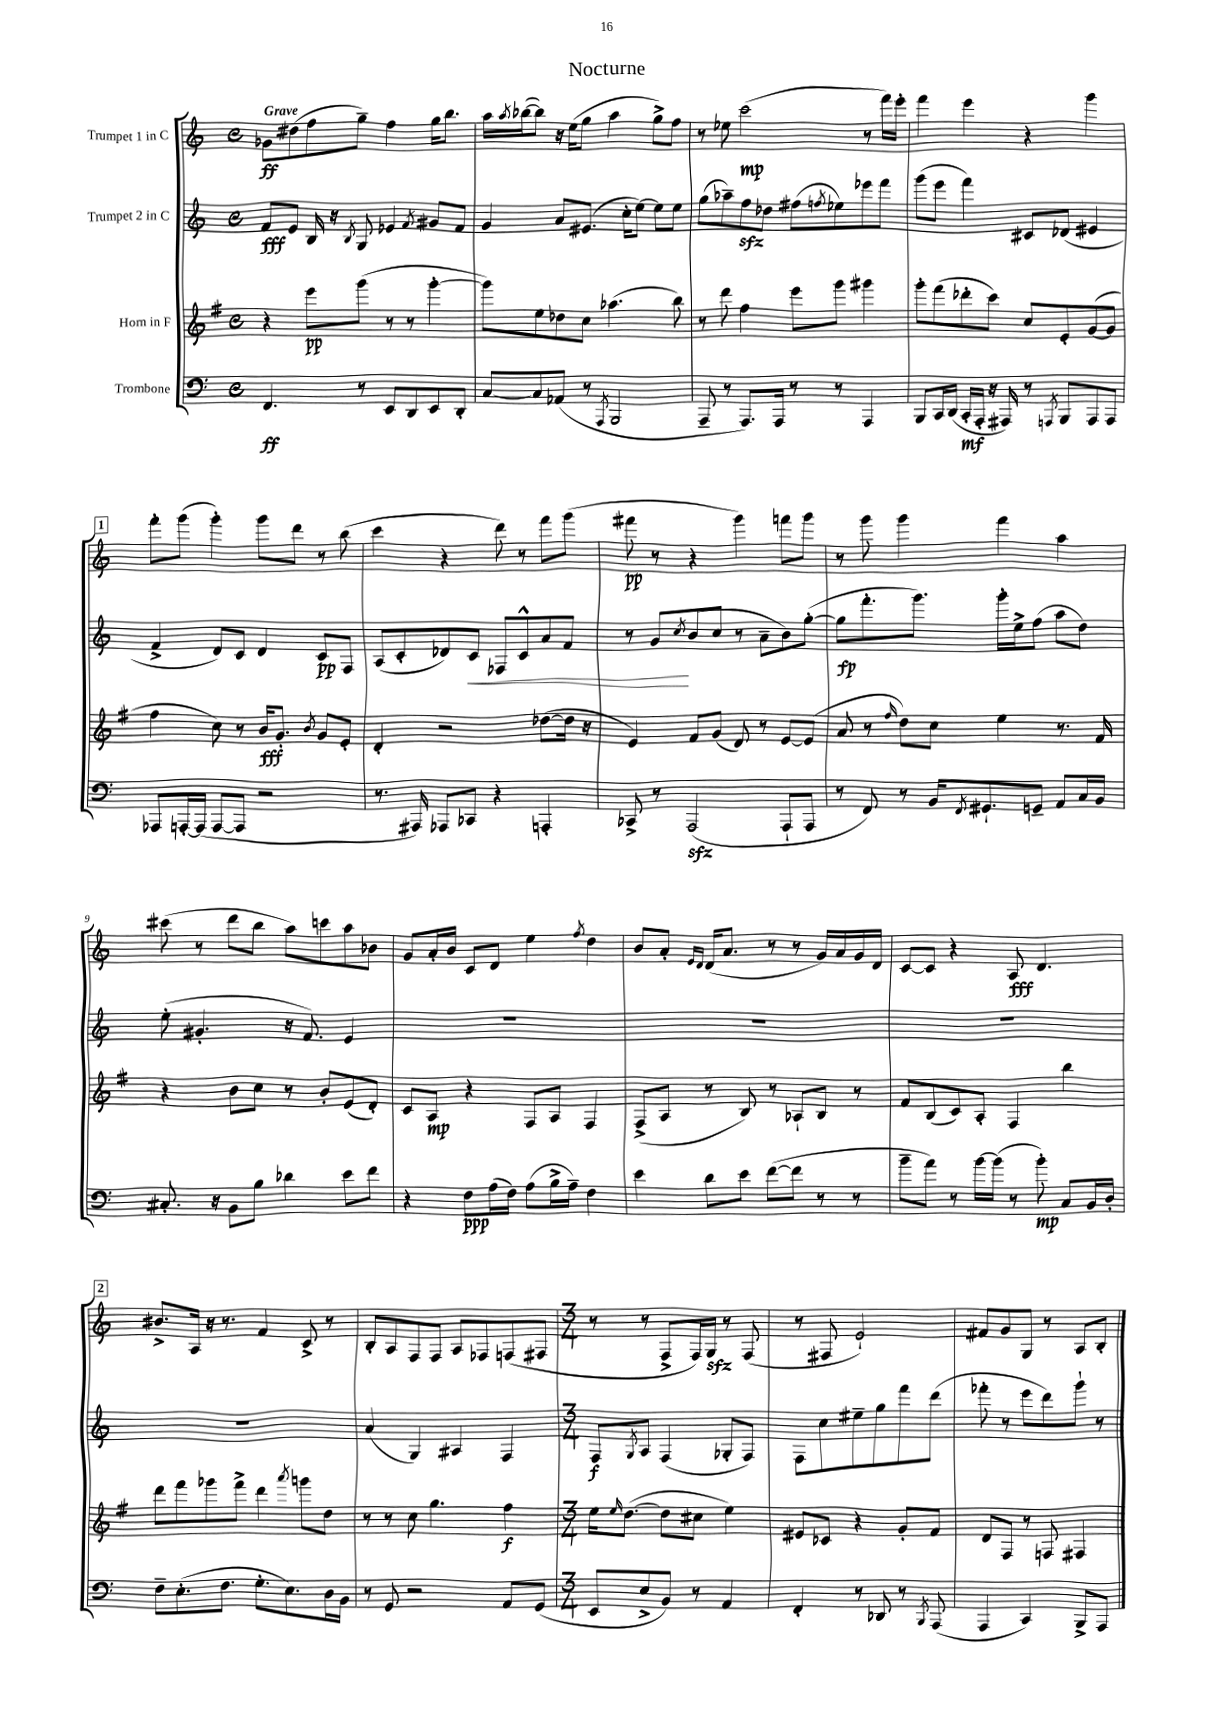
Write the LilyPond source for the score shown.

\header { title = "Nocturne" }
<<
\new StaffGroup <<
\new Staff = "s0" \with { instrumentName = "Trumpet 1 in C" } {
    \clef treble \key c \major \defaultTimeSignature \time 4/4 \tempo "Grave"
    ges'8\ff dis''8( f''8 g''8--) f''4 g''16 b''8. |
    a''16 \acciaccatura { a''8 } bes''16~( bes''8) r16 e''16( g''8 a''4 g''8->) f''8 |
    r8 ees''8 c'''2\mp( r8 f'''16) e'''16-. |
    f'''4 e'''4 r4 g'''4 |
    \mark \markup { \box "1" } f'''8-. g'''8( g'''4-.) g'''8 d'''8 r8 b''8( |
    c'''4 r4 d'''8) r8 f'''8 g'''8( |
    fis'''8\pp r8 r4 g'''4) f'''8 g'''8 |
    r8 g'''8 g'''4 f'''4 a''4 |
    cis'''8( r8 d'''8 b''8 a''8) c'''8 a''8 bes'8 |
    g'8 a'16-. b'16 c'8 d'8 e''4 \acciaccatura { f''8 } d''4 |
    b'8 a'8-. \grace { e'16 d'16 } d'16( a'8. r8 r8 g'16) a'16 g'16 d'16 |
    c'8~ c'8 r4 a8\fff d'4. |
    \mark \markup { \box "2" } bis'8.-> a16 r16 r8. f'4 c'8-> r8 |
    b8-. a8 f8 f8 a8 fes8 f8( fis8 |
    \numericTimeSignature \time 3/4 r8 r8 f8-> f16) g16\sfz r8 f8( |
    r8 fis8 e'2-!) |
    fis'8 g'8 g8 r8 a8 b8-. \bar "|." |
}
\new Staff = "s1" \with { instrumentName = "Trumpet 2 in C" } {
    \clef treble \key c \major \defaultTimeSignature \time 4/4
    f'8\fff e'8 b16 r16 \acciaccatura { b8 } g8 ees'4 \acciaccatura { f'8 } gis'8 f'8 |
    g'4 a'8 eis'8.( c''16-. e''8~) e''8 e''8 |
    g''8( aes''8--) f''8\sfz des''8 fis''8( \acciaccatura { f''8 } ees''8) ees'''8 f'''8 |
    g'''8( e'''8 f'''4) cis'8 des'8( eis'4 |
    \mark \markup { \box "1" } f'4-> d'8) c'8 d'4 c'8\pp f8 |
    a8( c'8-. des'8) c'8\< fes8 c'8-^ a'8 f'8 |
    r8 g'8\! \acciaccatura { c''8 } b'8( c''8 r8 a'8-- b'8) g''8~-.( |
    g''8\fp f'''8.-. g'''8.) g'''16-. e''16-> f''8( a''8 d''8) |
    e''8-.( gis'4.-. r16 f'8.) e'4 |
    R1 |
    R1 |
    R1 |
    \mark \markup { \box "2" } R1 |
    a'4( g4) ais4 f4 |
    \numericTimeSignature \time 3/4 f8\f \acciaccatura { g8 } a8 f4( ges8-. f8) |
    f8 c''8 eis''8-- g''8 f'''8 d'''8( |
    fes'''8-. r8 e'''8 d'''8) g'''8-! r8 \bar "|." |
}
\new Staff = "s2" \with { instrumentName = "Horn in F" } {
    \clef treble \key g \major \defaultTimeSignature \time 4/4
    r4 e'''8\pp g'''8( r8 r8 g'''4~-. |
    g'''8) e''8 des''8 c''8 aes''4.( b''8) |
    r8 d'''8 fis''4 e'''8 g'''8 gis'''4 |
    g'''8-. fis'''8( des'''8-. c'''8) c''8 e'8-. g'8~( g'8 |
    \mark \markup { \box "1" } fis''4 c''8) r8 b'16\fff g'8.-. \acciaccatura { b'8 } g'8 e'8-. |
    d'4-. r2 des''8~( des''16 r16 |
    e'4) fis'8 g'8( d'8) r8 e'8~ e'8( |
    a'8 r8 \grace { fis''16 } d''8) c''8 e''4 r8. fis'16 |
    r4 b'8 c''8 r8 b'8-. e'8( d'8-.) |
    c'8 a8\mp r4 fis8 a8 fis4 |
    fis8->( a8 r8 b8) r8 aes8-! b8 r8 |
    fis'8 b8( c'8) a8-. fis4 b''4 |
    \mark \markup { \box "2" } d'''8 fis'''8 ges'''8 fis'''8-> d'''4 \acciaccatura { a'''8 } g'''8 d''8 |
    r8 r8 c''8 g''4. fis''4\f |
    \numericTimeSignature \time 3/4 e''16 \grace { e''16 } d''8.~( d''8 cis''8 e''4) |
    eis'8 ces'8 r4 g'8-. fis'8 |
    d'8 fis8 r8 f8 fis4 \bar "|." |
}
\new Staff = "s3" \with { instrumentName = "Trombone" } {
    \clef bass \key c \major \defaultTimeSignature \time 4/4
    f,4.\ff r8 e,8 d,8 e,8 d,8-. |
    c8~ c8 aes,8( r8 \acciaccatura { a,,8 } b,,2 |
    a,,8-- r8 a,,8.) a,,16 r8 r8 a,,4 |
    b,,8 c,16 d,16( c,16-.\mf a,,16-. r16 ais,,16) r8 \acciaccatura { a,,8 } b,,8 a,,8 a,,8 |
    \mark \markup { \box "1" } aes,,8 a,,16~-. a,,16( a,,8~ a,,8 r2 |
    r8. ais,,16) aes,,8 ces,8 r4 a,,4-. |
    ces,8-> r8 a,,2\sfz( a,,8-! a,,8 |
    r8 f,8) r8 b,16 \acciaccatura { f,8 } gis,8.-! g,8-- a,8 c16 b,16 |
    cis8.-. r16 b,8 b8 des'4 e'8 f'8 |
    r4 f8\ppp a16( f16) a8( b16-> a16--) f4 |
    e'4 d'8 e'8 f'8~( f'8 r8 r8 |
    b'8-- a'8) r8 b'16~ b'16( r8 b'8-.\mp) c8 b,16 d16-. |
    \mark \markup { \box "2" } f8-- e8.-.( f8. g8.-. e8.) d16 b,16 |
    r8 g,8 r2 a,8 g,8( |
    \numericTimeSignature \time 3/4 e,8 e8-> b,8) r8 a,4 |
    f,4-. r8 des,8 r8 \acciaccatura { b,,8 } a,,8( |
    a,,4 c,4) b,,8-> a,,8 \bar "|." |
}
>>
>>
